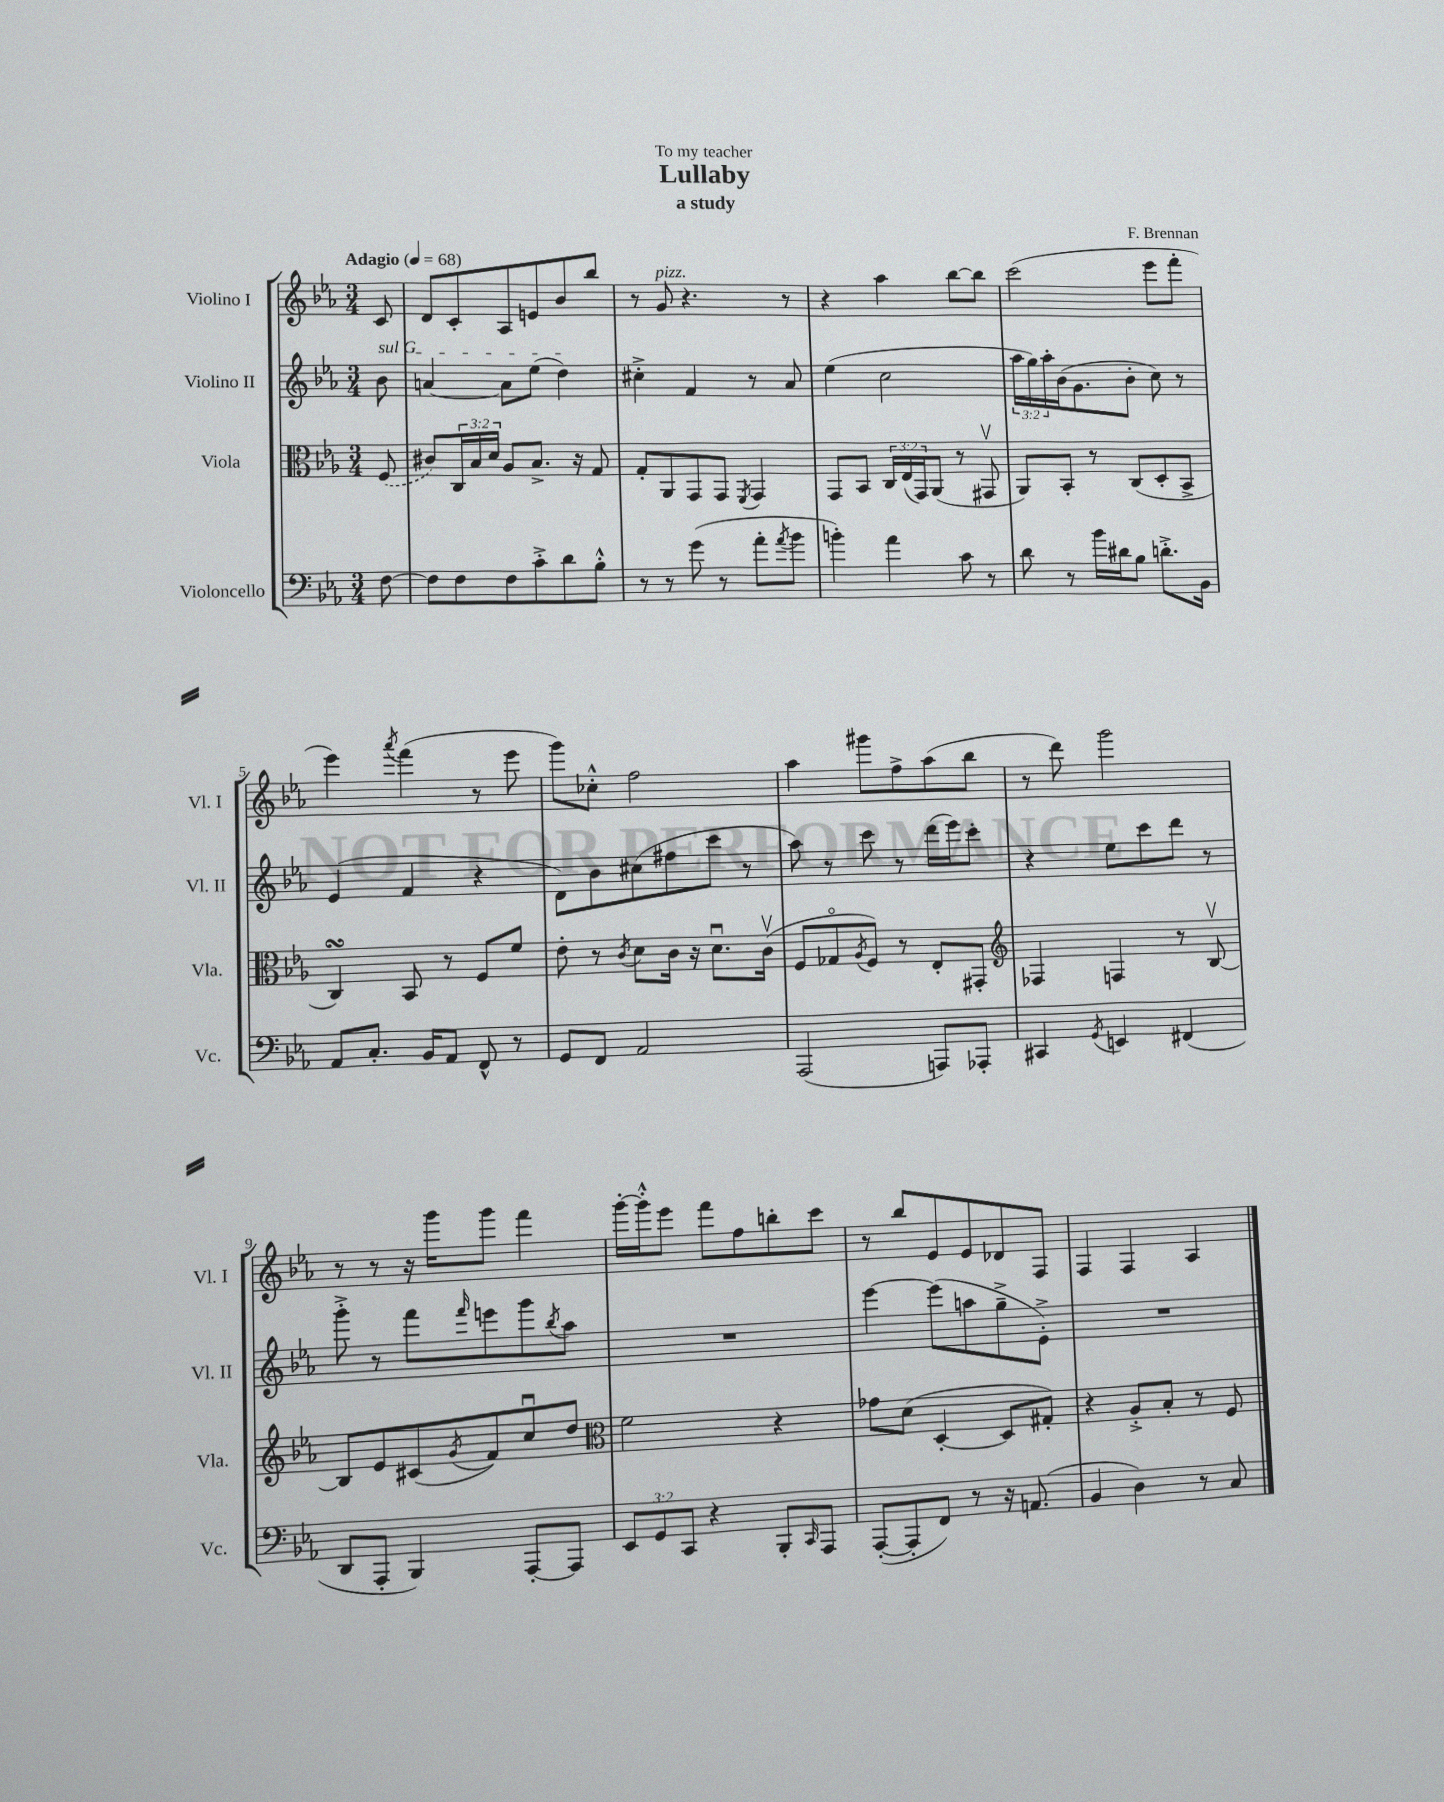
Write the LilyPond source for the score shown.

\header { title = "Lullaby" composer = "F. Brennan" subtitle = "a study" dedication = "To my teacher" }
<<
\new StaffGroup <<
\new Staff = "s0" \with { instrumentName = "Violino I" shortInstrumentName = "Vl. I" } {
    \clef treble \key ees \major \numericTimeSignature \time 3/4 \partial 8 \tempo "Adagio" 4 = 68
    c'8 |
    d'8 c'8-. aes8 e'8 bes'8 bes''8 |
    r8 g'8^\markup { \italic "pizz." } r4. r8 |
    r4 aes''4 bes''8~ bes''8 |
    c'''2( ees'''8 f'''8-. |
    ees'''4) \acciaccatura { aes'''8 } f'''4( r8 ees'''8 |
    g'''8) ces''8-.-^ f''2 |
    aes''4 gis'''8 f''8-> aes''8( bes''8 |
    r8 d'''8) g'''2 |
    r8 r8 r16 g'''16 g'''8 f'''4 |
    g'''16~-. g'''16-.-^ ees'''8 f'''8 f''8 b''8-. c'''8 |
    r8 bes''8 ees'8 ees'8 des'8 f8 |
    f4 f4 aes4 \bar "|." |
}
\new Staff = "s1" \with { instrumentName = "Violino II" shortInstrumentName = "Vl. II" } {
    \clef treble \key ees \major \numericTimeSignature \time 3/4 \override Staff.TupletNumber.text = #tuplet-number::calc-fraction-text \partial 8
    \once \override TextSpanner.bound-details.left.text = \markup { \italic "sul G" } bes'8\startTextSpan |
    a'4~ a'8 ees''8( d''4\stopTextSpan) |
    cis''4-.-> f'4 r8 aes'8 |
    ees''4( c''2 |
    \tuplet 3/2 { aes''16 g''16) aes''16-. } bes'16( g'8. bes'8-. c''8) r8 |
    ees'4( f'4 r4 |
    d'8) bes'8 cis''8( fis''8 c'''8 r8 |
    aes''8) r8 c'''8 r8 d'''16( ees'''16) c'''8-. |
    r4 ees''8 c'''8 d'''8 r8 |
    g'''8-.-> r8 f'''8 \grace { f'''16 } e'''8 g'''8 \acciaccatura { bes''8 } aes''8 |
    R2. |
    ees'''4~ ees'''8( a''8 g''8---> ees'8-.->) |
    R2. \bar "|." |
}
\new Staff = "s2" \with { instrumentName = "Viola" shortInstrumentName = "Vla." } {
    \clef alto \key ees \major \numericTimeSignature \time 3/4 \override Staff.TupletNumber.text = #tuplet-number::calc-fraction-text \partial 8
    \once \slurDashed f8( |
    cis'8) \tuplet 3/2 { c16 bes16 d'16 } aes8 bes8.-> r16 g8 |
    g8-. aes,8 g,8 g,8 \acciaccatura { f,8 } g,4 |
    g,8 bes,8 \tuplet 3/2 { c16 ees16( g,16) } aes,8( r8 gis,8\upbow |
    aes,8) bes,8-. r8 c8( d8-. bes,8-> |
    c4\turn) bes,8 r8 f8 f'8 |
    ees'8-. r8 \acciaccatura { c'8 } d'8 c'16 r16 d'8.\downbow c'16\upbow( |
    f8 ges8\flageolet \acciaccatura { aes8 } f8) r8 ees8-. gis,8-. |
    \clef treble fes4 f4 r8 bes8~\upbow |
    bes8 ees'8 cis'8( \acciaccatura { g'8 } f'8) c''8\downbow d''8 |
    \clef alto f'2 r4 |
    ges'8 d'8( d4~-. d8 gis8-.) |
    r4 aes8-.-> bes8-. r8 f8 \bar "|." |
}
\new Staff = "s3" \with { instrumentName = "Violoncello" shortInstrumentName = "Vc." } {
    \clef bass \key ees \major \numericTimeSignature \time 3/4 \override Staff.TupletNumber.text = #tuplet-number::calc-fraction-text \partial 8
    f8~ |
    f8 f8 f8 c'8-.-> d'8 bes8-.-^ |
    r8 r8 g'8( r8 aes'8-. \acciaccatura { aes'8 } bes'8 |
    b'4-.) aes'4 c'8 r8 |
    d'8 r8 bes'16 dis'16 bes8 d'8.-.-> bes,16 |
    aes,8 c8.-. bes,16 aes,8 f,8-^ r8 |
    g,8 f,8 aes,2 |
    aes,,2( a,,8) aes,,8-. |
    cis,4 \acciaccatura { g,8 } e,4 fis,4( |
    d,8 aes,,8-. bes,,4) aes,,8~-. aes,,8 |
    \tuplet 3/2 { ees,8 g,8 c,8 } r4 bes,,8-. \grace { c,16 } aes,,8 |
    aes,,8~-.( aes,,8-. f,8) r8 r16 a,8.( |
    bes,4 d4) r8 c8 \bar "|." |
}
>>
>>
